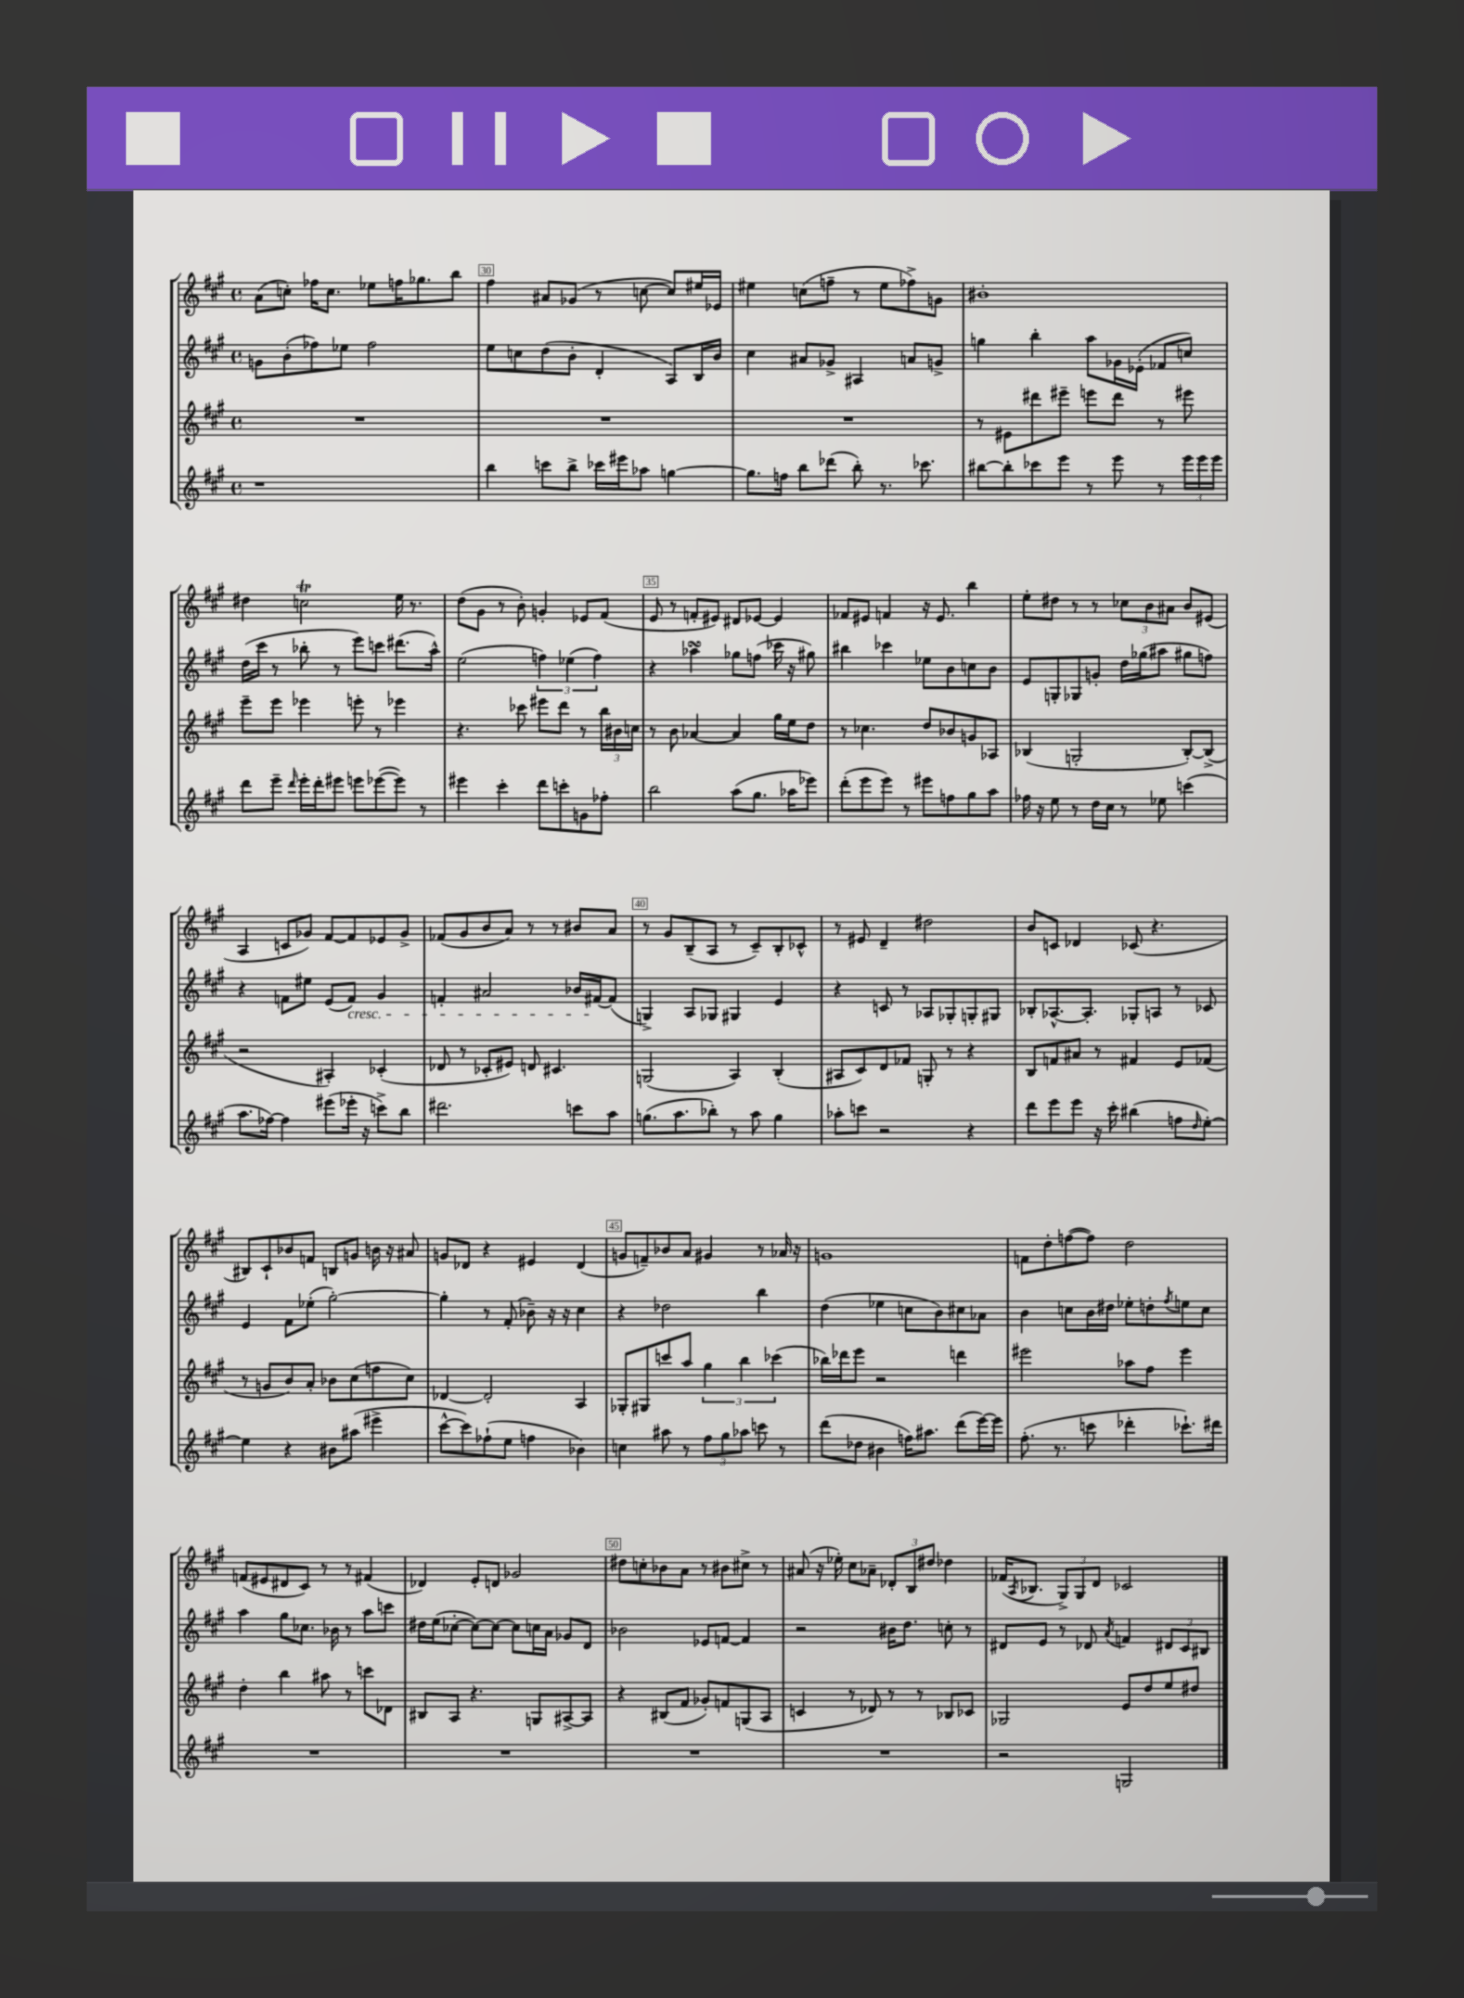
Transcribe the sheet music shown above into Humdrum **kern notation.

**kern	**kern	**kern	**kern
*staff4	*staff3	*staff2	*staff1
*clefG2	*clefG2	*clefG2	*clefG2
*k[f#c#g#]	*k[f#c#g#]	*k[f#c#g#]	*k[f#c#g#]
*M4/4	*M4/4	*M4/4	*M4/4
*met(c)	*met(c)	*met(c)	*met(c)
1r	1r	8g	(8a
.	.	(8b'	8cc')
.	.	8ff-)	16ff-
.	.	.	8.cc
.	.	8ee-	.
.	.	2ff-	8ee-
.	.	.	16ff
.	.	.	8.gg-
.	.	.	8bb
=	=	=	=
4bb	1r	8ee	4ff#
.	.	8cc	.
8ccc	.	(8dd	8a#
8bb^	.	8b'	(8g-
16ccc-	.	4d'	8r
16eee#	.	.	.
8aa-	.	.	[8cc
[4gg	.	8A)	8cc])
.	.	16B	16ee#
.	.	16b	16e-
=	=	=	=
8.gg]	1r	4cc#	4ee#
16ff	.	.	.
8bb	.	8a#	(8cc
(8ddd-	.	8g-^	8ff~
8bb')	.	4A#	8r
8.r	.	.	8ee#
.	.	8a	8ff-^)
8.ccc-	.	.	.
.	.	8g^	8g
=	=	=	=
[8bb#	8r	4gg	1b#'
8bb#']	8e#	.	.
8ccc-	8ddd#	4bb'	.
8eee	8eee#~	.	.
8r	8eee	8aa	.
8eee	8ddd#	16g-	.
.	.	(16e-'	.
8r	8r	8f-	.
24eee	8eee#	8cc)	.
24eee	.	.	.
24eee	.	.	.
=	=	=	=
8ddd	8eee~	(16dd	4dd#
.	.	16ccc#	.
8eee~	8eee	8r	.
16qqddd	.	.	.
16eee'	4eee-	8bb-'	2cc
16ddd'	.	.	.
8eee#	.	8r	.
8eee	8eee'	8eee)	.
([8eee-	8r	8ccc	.
8eee-])	4eee-	(8.ddd#	16ee
.	.	.	8.r
8r	.	.	.
.	.	16aa^^)	.
=	=	=	=
4eee#	4.r	(2ee	(8dd
.	.	.	8g#
4ccc#'	.	.	8r
.	8ccc-	.	8b')
8ddd	8eee#	6ff)	4g'
8ccc'	8ddd	.	.
.	.	(6ee-	.
8g	8r	.	8e-
.	.	6ff)	.
8ff-'	24bb	.	(8f#
.	24b#	.	.
.	24cc	.	.
=	=	=	=
2bb	8r	4r	8e
.	8b	.	8r
.	[4a-	4aa-	8f'
.	.	.	8e#)
(8aa	4a-]	8gg-	8d#
8.gg#	.	(8ff	[8e-
.	16gg#	16ccc-	4e-]
16aa-	16ee	16r	.
8eee-)	8dd	8gg#)	.
=	=	=	=
(8ddd'	8r	4bb#	8f-
8eee	4.cc-	.	8e#
8eee)	.	4ccc-	4f
8r	.	.	.
8eee#	8dd	8ee-	16r
.	.	.	8.e#
8ff	8b-	8b	.
8gg#	8g	8cc	4bb
8aa	8A-	8b	.
=	=	=	=
16ff-	(4B-	8e	8ee'
16r	.	.	.
8ee	.	8G'	8dd#
8r	2G'	8G-	8r
16dd	.	8g'	8r
16cc#	.	.	.
8r	.	16dd	12cc-
.	.	(16gg-	.
.	.	.	12b
8ee-	.	8aa#	.
.	.	.	12a#
(4ccc	[8B-')	8gg#	8b
.	(8B-^]	8ff)	(8e#
=	=	=	=
8.aa	2r	4r	4A
[16ff-)	.	.	.
4ff-]	.	8f	8c
.	.	8ee#	8g-)
(8eee#	4A#')	(8e	[8f#
16eee-'	.	8f)	8f#]
16r	.	.	.
8ccc^)	(4c-'	4g#	8e-
8bb	.	.	8g-^
=	=	=	=
2.ddd#	8d-	4f'	(8f-
.	8r	.	8g#
.	8c-'	2a#	8b
.	8e#)	.	8a)
.	8d	.	8r
.	4.c#	.	8r
8ccc	.	16b-	8b#
.	.	[16f#	.
8aa	.	(8f#]	8a
=	=	=	=
(8.gg	(2G	4G^)	8r
.	.	.	8g#
8.aa	.	.	.
.	.	8A	(8B~
8bb-')	.	8G-	8A
8r	4A)	4G#	8r
8aa	.	.	8c#~)
4gg	(4B'	4e	8B'
.	.	.	8c-^^
=	=	=	=
8aa-'	8A#	4r	8r
8ccc	8c#)	.	8e#
2r	8d	8c	4d~
.	8f-	8r	.
.	8G'	8A-	2dd#
.	8r	8G-'	.
4r	4r	8G'	.
.	.	8G#	.
=	=	=	=
8ddd	8B	8B-'	8b
8eee	8f	[8.A-^^	8c
8eee	8a#	.	4d-
.	.	8.A-']	.
16r	8r	.	.
16ccc#'	.	.	.
(4bb#	4f#	8G-'	(8c-
.	.	8A	4.r
8ff	8e	8r	.
16qqdd	.	.	.
[8ee')	(8f-	8c-	.
=	=	=	=
4ee]	8r	4e	8B#)
.	8g	.	8c#`
4r	8b)	8f#	8b-
.	8a'	(8ee-'	8f
8b#	8b-	[2gg#')	8B
(8aa#	(8cc#	.	8g
4eee#^	8ff	.	16b
.	.	.	16r
.	8cc#)	.	8a#
=	=	=	=
[8ccc#^^	[4d-	4gg#']	8g
8ccc#])	.	.	8d-
(8ff-`	2d-']	8r	4r
8ee	.	(8f#'	.
4ff	.	8b-~)	4e#
.	.	16r	.
.	.	16r	.
4b-)	4A	4cc#	(4d-
=	=	=	=
4cc	8G-'	4r	8g
.	8G#	.	8f~)
8aa#	8ccc	2dd-	8b-
8r	8aa	.	8a
12ff#	6gg#	.	4g#
12gg#	.	.	.
12aa-	6bb	.	.
8ccc	.	4bb	8r
.	(6ccc-	.	.
8r	.	.	16a-
.	.	.	16r
=	=	=	=
(8ddd	16bb-)	(4dd	1g
.	16ddd-	.	.
8dd-	8eee	.	.
4b#	2r	4ee-	.
16ff)	.	8cc	.
8.aa#	.	.	.
.	.	8b)	.
(8ddd	4ddd	8cc#	.
[16eee)	.	8a-	.
16eee]	.	.	.
=	=	=	=
(8.ff#'	2eee#	4b	8f
.	.	.	8dd'
8.r	.	.	.
.	.	8cc	([8ff
8ccc	.	16b	8ff])
.	.	16dd#	.
4ddd-'	8aa-	8ee-'	2dd
.	8ff#	8dd'	.
.	.	8qff#	.
8.ccc-`)	4eee#	8ee	.
.	.	8cc	.
16ddd#	.	.	.
=	=	=	=
1r	4dd'	4aa	(8f
.	.	.	8e#
.	4bb	8gg#	8d#
.	.	8.cc-	8c#)
.	8aa#	.	8r
.	.	16b-	.
.	8r	8r	8r
.	8ccc	8aa	(4f#
.	8d-	8ccc	.
=	=	=	=
1r	8B#	16dd#	4d-)
.	.	(16ee	.
.	8A	[8cc-'	.
.	4.r	8cc-_)	8e'
.	.	8cc-_	8d
.	.	8cc-]	2g-
.	8G	16cc	.
.	.	16a	.
.	[8A#^	8g-	.
.	8A#]	8d	.
=	=	=	=
1r	4r	2b-	8dd#
.	.	.	8cc'
.	(8B#	.	8b-
.	8f#	.	8a
.	8g-')	8e-	8r
.	8f	[8f	8b#
.	(8G	4f]	8cc#^
.	8A	.	8r
=	=	=	=
1r	4c	2r	(8a#
.	.	.	16r
.	.	.	16ee-')
.	8r	.	8cc#
.	8d-)	.	8a-~
.	8r	16b#	12d-'
.	.	8.dd	.
.	.	.	12B
.	8r	.	.
.	.	.	12dd#
.	8B-	8cc'	4dd-
.	8c-	8r	.
=	=	=	=
2r	2G-	8d#	(16f-
.	.	.	8qA
.	.	.	8.B-
.	.	8e	.
.	.	8r	12G#^)
.	.	.	12G#
.	.	8d-	.
.	.	.	12d
.	.	8qa	.
2G	8e	4f	2c-
.	8dd	.	.
.	8ee	12d#	.
.	.	12c#	.
.	8dd#	.	.
.	.	12B#	.
==	==	==	==
*-	*-	*-	*-
